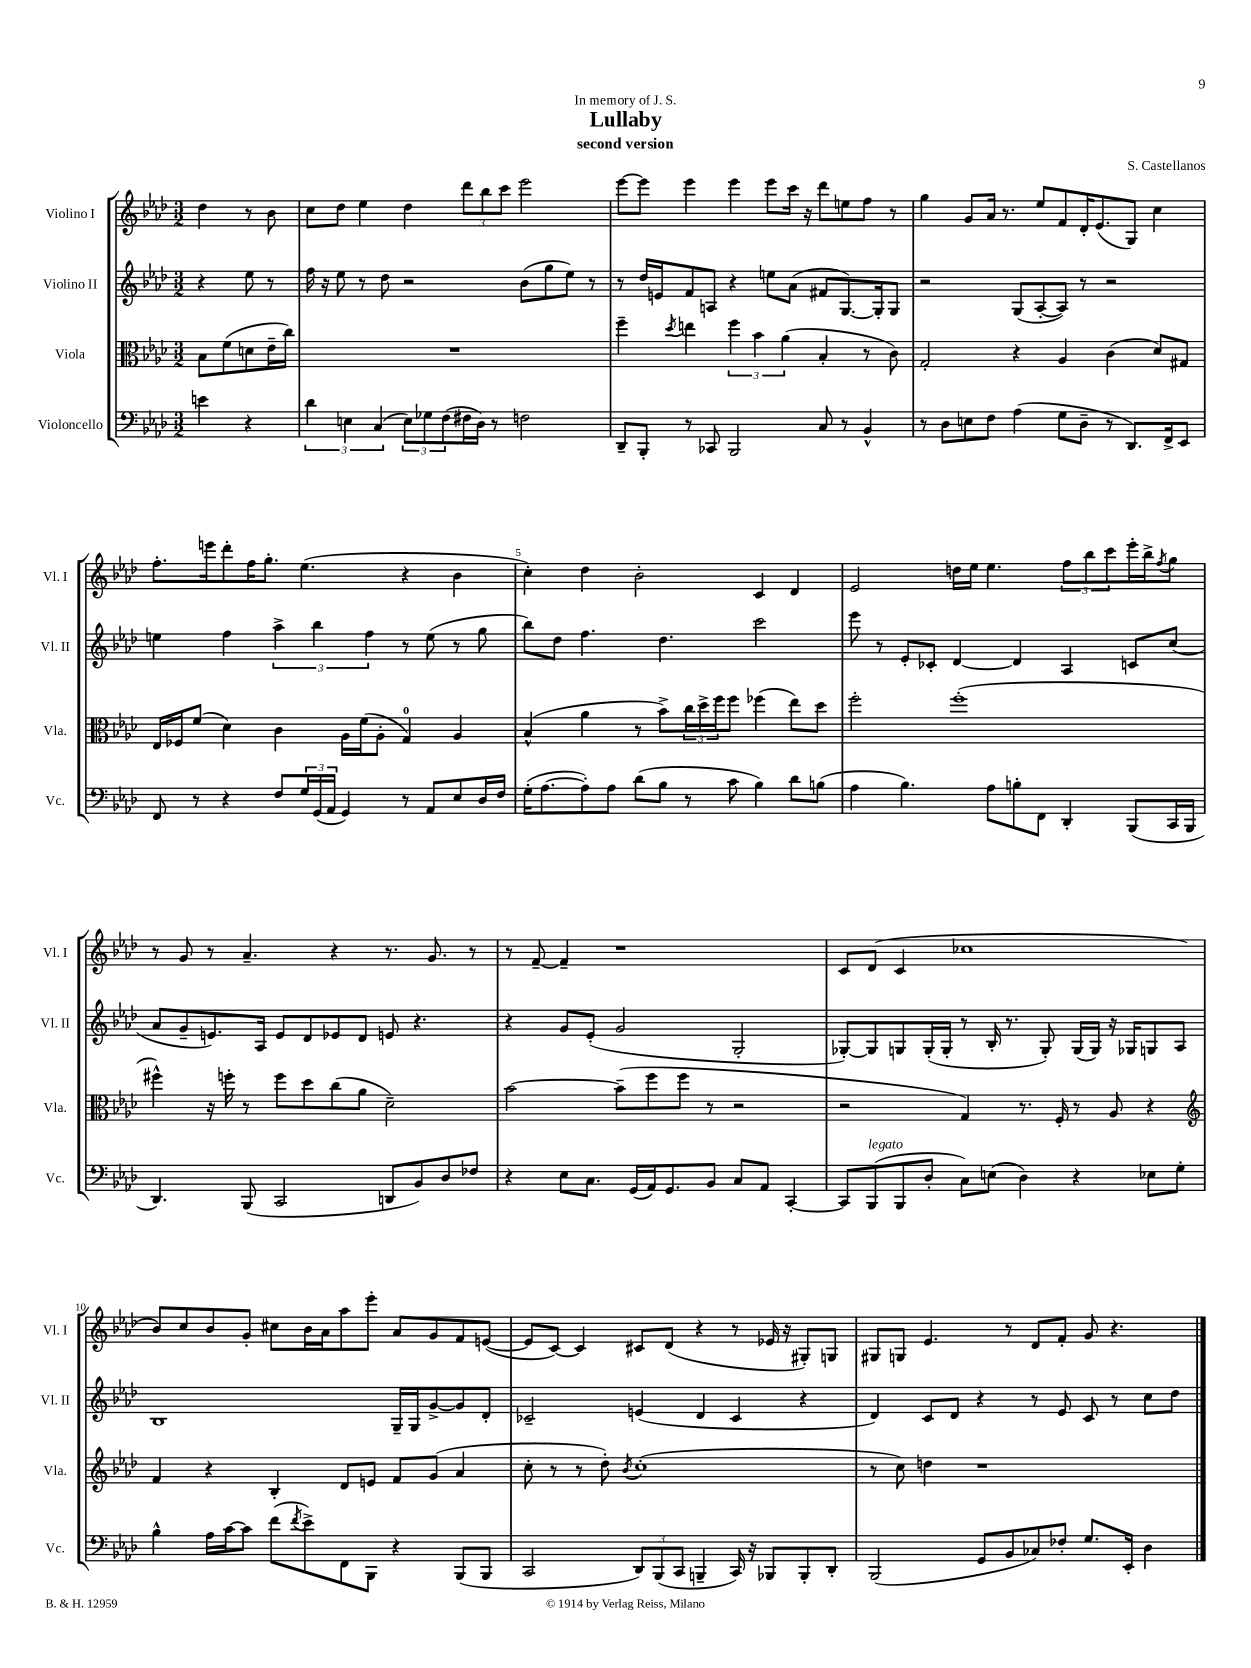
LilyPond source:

\header { title = "Lullaby" composer = "S. Castellanos" subtitle = "second version" dedication = "In memory of J. S." }
<<
\new StaffGroup <<
\new Staff = "s0" \with { instrumentName = "Violino I" shortInstrumentName = "Vl. I" } {
    \clef treble \key aes \major \numericTimeSignature \time 3/2 \partial 2
    des''4 r8 bes'8 |
    c''8 des''8 ees''4 des''4 \tuplet 3/2 { des'''8 bes''8 c'''8 } ees'''2 |
    ees'''8~ ees'''8 ees'''4 ees'''4 ees'''8 c'''16 r16 des'''8 e''8 f''8 r8 |
    g''4 g'8 aes'16 r8. ees''8 f'8 des'16-. ees'8.( g8) c''4 |
    f''8.-. e'''16 des'''8-. f''16 g''8.-. ees''4.( r4 bes'4 |
    c''4-.) des''4 bes'2-. c'4 des'4 |
    ees'2 d''16 ees''16 ees''4. \tuplet 3/2 { f''8 bes''8 c'''8 } ees'''16-. bes''16-> \acciaccatura { f''8 } g''8 |
    r8 g'8 r8 aes'4.-- r4 r8. g'8. r8 |
    r8 f'8~-- f'4-- r1 |
    c'8 des'8( c'4 ces''1 |
    bes'8) c''8 bes'8 g'8-. cis''8 bes'16 aes'16 aes''8 ees'''8-. aes'8 g'8 f'8 e'8~( |
    e'8 c'8~) c'4 cis'8 des'8( r4 r8 ees'16 r16 gis8-.) g8 |
    gis8 g8 ees'4. r8 des'8 f'8-. g'8 r4. \bar "|." |
}
\new Staff = "s1" \with { instrumentName = "Violino II" shortInstrumentName = "Vl. II" } {
    \clef treble \key aes \major \numericTimeSignature \time 3/2 \partial 2
    r4 ees''8 r8 |
    f''16 r16 ees''8 r8 des''8 r2 bes'8( g''8 ees''8) r8 |
    r8 des''16 e'16 f'8 a8 r4 e''8 aes'8( fis'8 g8.~) g16-. g8 |
    r2 g8( aes8~-. aes8) r8 r2 |
    e''4 f''4 \tuplet 3/2 { aes''4-> bes''4 f''4 } r8 e''8( r8 g''8 |
    bes''8) des''8 f''4. des''4. c'''2 |
    ees'''8 r8 ees'8-. ces'8-. des'4~ des'4 aes4 c'8 c''8( |
    aes'8 g'8-- e'8.) aes16 e'8 des'8 ees'8 des'8 e'8 r4. |
    r4 g'8 ees'8-.( g'2 g2-. |
    ges8~-.) ges8 g8 g16-.( g16-. r8 bes16-. r8. g8-.) g16( g16) r16 ges16 g8 aes8 |
    bes1 g16-- g16 g'8~-> g'8 des'8-. |
    ces'2-- e'4( des'4 ces'4 r4 |
    des'4) c'8 des'8 r4 r8 ees'8 c'8 r8 c''8 des''8 \bar "|." |
}
\new Staff = "s2" \with { instrumentName = "Viola" shortInstrumentName = "Vla." } {
    \clef alto \key aes \major \numericTimeSignature \time 3/2 \partial 2
    bes8 f'8( d'8 ees'16-- c''16) |
    R1. |
    f''4-- \acciaccatura { des''8 } e''4 \tuplet 3/2 { f''4 bes'4 aes'4( } bes4-. r8 c'8) |
    g2-. r4 aes4 c'4( des'8) gis8 |
    ees16 fes16 f'8( des'4) c'4 aes16 f'16( aes8-. g4-0) aes4 |
    bes4-^( aes'4 r8 bes'8->) \tuplet 3/2 { c''16 des''16-> f''16 } f''8 fes''4( ees''8) des''8 |
    f''2-. f''1-.( |
    fis''4-^) r16 f''16-. r8 f''8 des''8 c''8( aes'8 des'2--) |
    bes'2~ bes'8--( f''8 f''8 r8 r2 |
    r2 g4) r8. f16-. r8 aes8 r4 |
    \clef treble f'4 r4 bes4-. des'8 e'8 f'8 g'8( aes'4 |
    c''8-. r8 r8 des''8-.) \acciaccatura { bes'8 } c''1-.( |
    r8 c''8) d''4 r1 \bar "|." |
}
\new Staff = "s3" \with { instrumentName = "Violoncello" shortInstrumentName = "Vc." } {
    \clef bass \key aes \major \numericTimeSignature \time 3/2 \partial 2
    e'4 r4 |
    \tuplet 3/2 { des'4 e4 c4( } \tuplet 3/2 { e8) ges8 f8( } fis16 des16) r8 f2 |
    des,8-- bes,,8-. r8 ces,8 bes,,2 c8 r8 bes,4-^ |
    r8 des8 e8 f8 aes4( g8 des8-- r8 des,8.) f,16-> ees,8 |
    f,8 r8 r4 f8 \tuplet 3/2 { g16 g,16( aes,16 } g,4) r8 aes,8 ees8 des16 f16 |
    g16-.( aes8.~ aes8-.) aes8 des'8( bes8 r8 c'8 bes4) des'8 b8( |
    aes4 bes4.) aes8 b8-. f,8 des,4-. bes,,8( c,16 bes,,16 |
    des,4.) bes,,8( c,2 d,8 bes,8) des8 fes8 |
    r4 ees8 c8. g,16( aes,16) g,8. bes,8 c8 aes,8 c,4~-. |
    c,8 bes,,8^\markup { \italic "legato" }( bes,,8 des8-. c8) e8( des4) r4 ees8 g8-. |
    bes4-^ aes16 c'16~ c'8 f'8( \acciaccatura { f'8 } ees'8->) f,8 bes,,8 r4 bes,,8( bes,,8 |
    c,2 \tuplet 3/2 { des,8) bes,,8( c,8 } b,,4-- c,16) r16 bes,,8 bes,,8-. des,8-. |
    bes,,2( g,8 bes,8 ces8) fes8-. g8. ees,16-. des4 \bar "|." |
}
>>
>>
\layout { \context { \Score \override BarNumber.break-visibility = ##(#f #t #t) barNumberVisibility = #(every-nth-bar-number-visible 5) } }
